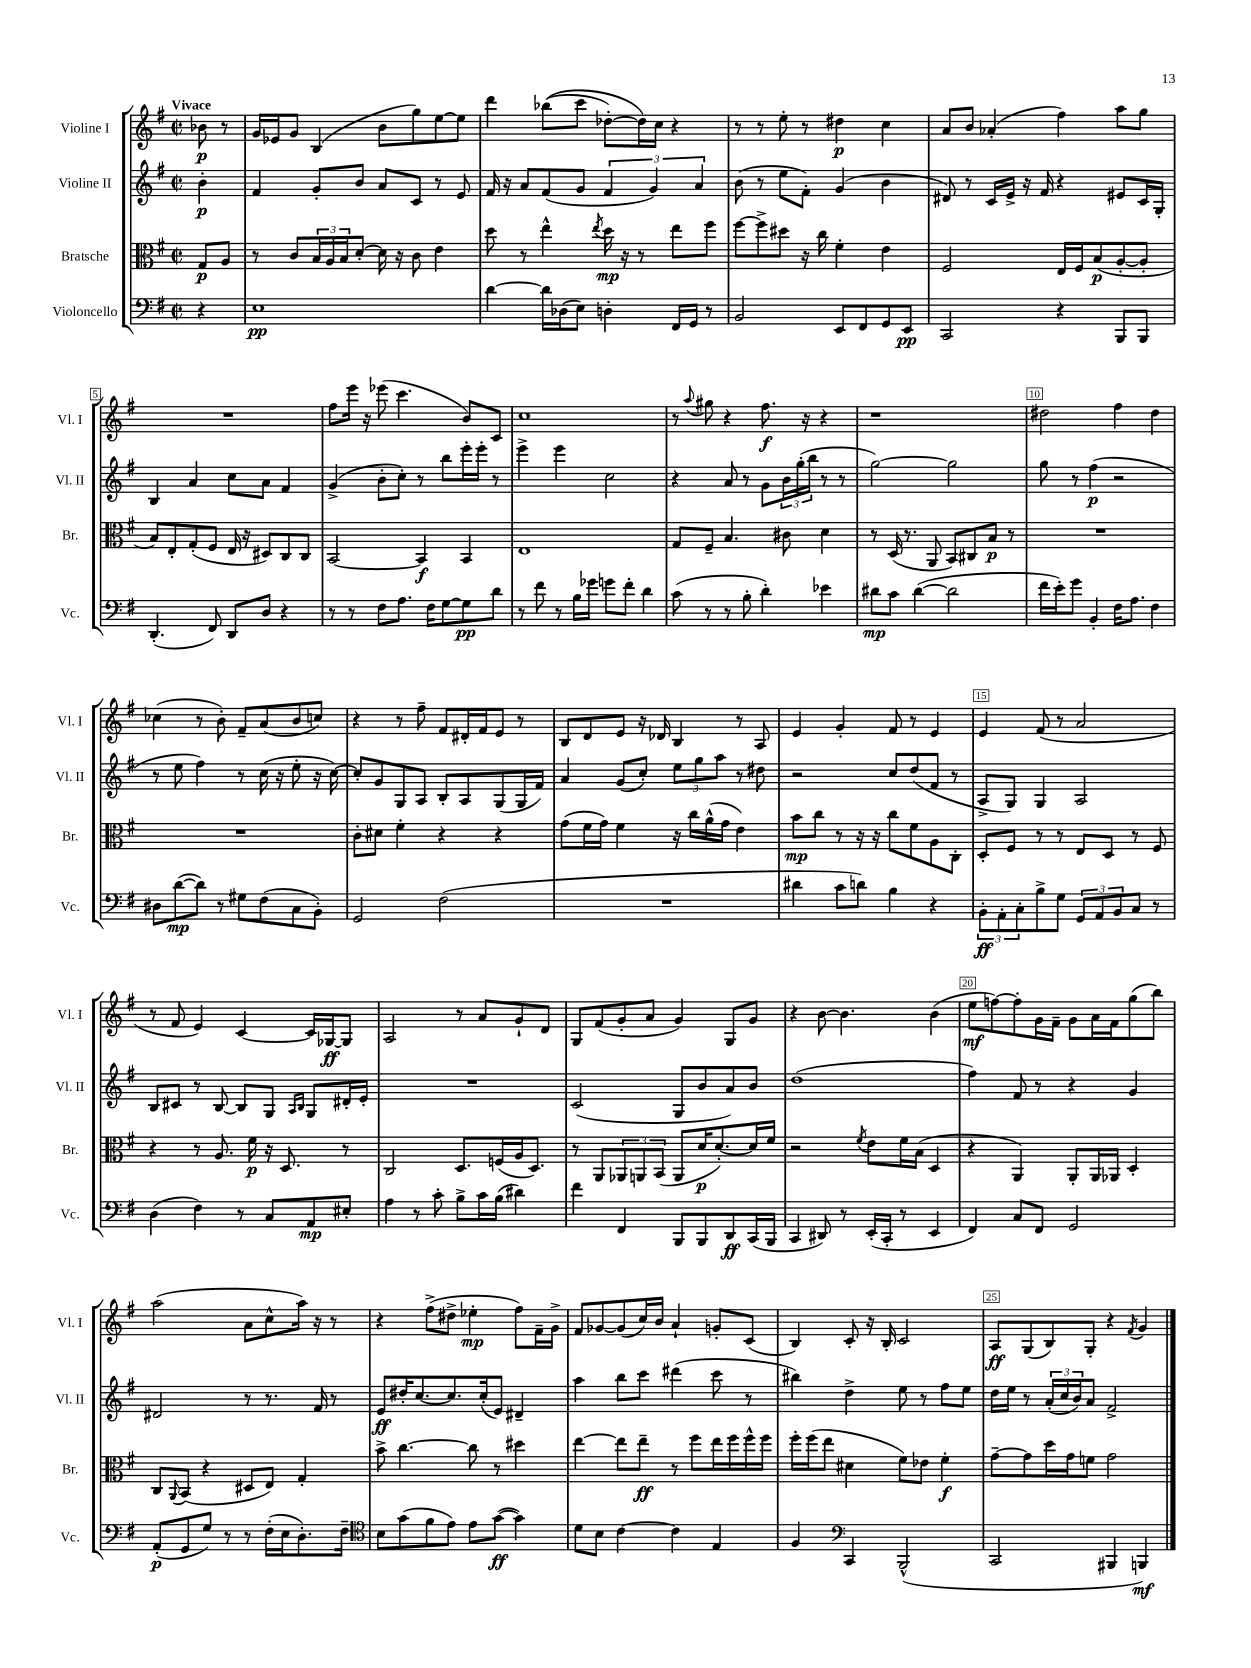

**kern	**kern	**kern	**kern
*staff4	*staff3	*staff2	*staff1
*clefF4	*clefC3	*clefG2	*clefG2
*k[f#]	*k[f#]	*k[f#]	*k[f#]
*M2/2	*M2/2	*M2/2	*M2/2
*met(c|)	*met(c|)	*met(c|)	*met(c|)
4r	8G	4b'	8b-
.	8A	.	8r
=	=	=	=
1E	8r	4f#	16g
.	.	.	16e-
.	8c	.	8g
.	24B	8g'	(4B
.	24A	.	.
.	24B	.	.
.	[8d'	8b	.
.	16d]	8a	8b
.	16r	.	.
.	8c	8c	8gg)
.	4e	8r	[8ee
.	.	8e	8ee]
=	=	=	=
[4d	8dd	16f#	4ddd
.	.	16r	.
.	8r	8a	.
16d]	4ee^^	(8f#	&((8bb-
(16D-	.	.	.
8E)	.	8g	8ccc
.	8qee	.	.
4D'	16dd	6f#	[8dd-')
.	16r	.	.
.	8r	.	16dd-]&)
.	.	6g)	.
.	.	.	16cc
16FF#	8ee	.	4r
16GG	.	.	.
.	.	6a	.
8r	8ff#	.	.
=	=	=	=
2BB	[8ff#	(8b	8r
.	8ff#^]	8r	8r
.	8dd#	8ee	8ee'
.	16r	8f#')	8r
.	16cc	.	.
8EE	4f#'	(4g	4dd#
8FF#	.	.	.
8GG	4e	4b	4cc
8EE	.	.	.
=	=	=	=
2CC	2F#	8d#)	8a
.	.	8r	8b
.	.	16c	(4a-'
.	.	16e^	.
.	.	16r	.
.	.	16f#	.
4r	16E	4r	4ff#)
.	16F#	.	.
.	(8B	.	.
8BBB	[8A'	8e#	8aa
8BBB	8A']	16c	8gg
.	.	16G'	.
=	=	=	=
(4.DD'	8B)	4B	1r
.	8E'	.	.
.	(8G'	4a	.
8FF#)	8F#	.	.
8DD	16E	8cc	.
.	16r	.	.
8D	8D#)	8a	.
4r	8C	4f#	.
.	8C	.	.
=	=	=	=
8r	[2BB	(4g^	8ff#
8r	.	.	16eee
.	.	.	16r
8F#	.	8b'	(8eee-
8.A	.	8cc')	4.ccc
.	4BB]	8r	.
16F#	.	.	.
[8G	.	8bb	.
8G]	4BB	16eee'	8b)
.	.	16eee'	.
8d	.	8r	8c
=	=	=	=
8r	1E	4eee^	1cc
8f#	.	.	.
8r	.	4eee	.
16B	.	.	.
16g-	.	.	.
8g	.	2cc	.
8f#'	.	.	.
4d	.	.	.
=	=	=	=
(8c	8G	4r	8r
.	.	.	8qqaa
8r	8F#~	.	8gg#
8r	4.B	8a	4r
8B'	.	8r	.
4d')	.	8g	8.ff#
.	8c#	24b	.
.	.	(24gg'	.
.	.	.	16r
.	.	24bb	.
4e-	4d	8r	4r
.	.	8r	.
=	=	=	=
8d#	8r	[2gg)	1r
8c	(16D	.	.
.	8.r	.	.
([4d#	.	.	.
.	8AA	.	.
2d#]	8BB)	2gg]	.
.	8C#	.	.
.	8B	.	.
.	8r	.	.
=	=	=	=
16f#	1r	8gg	2dd#
16e')	.	.	.
8g	.	8r	.
4BB'	.	(4ff#	.
16F#	.	2r	4ff#
8.A	.	.	.
4F#	.	.	4dd#
=	=	=	=
8D#	1r	8r	(4cc-
([8d	.	8ee	.
8d])	.	4ff#)	8r
8r	.	.	8b')
8G#	.	8r	8f#~
(8F#	.	(16cc	(8a
.	.	16r	.
8C	.	8ee'	8b
8BB')	.	16r	8cc)
.	.	[16cc)	.
=	=	=	=
2GG	8c'	8cc']	4r
.	8d#	8g	.
.	4f#'	8G	8r
.	.	8A	8ff#~
(2F#	4r	8B'	8f#
.	.	8A	16d#'
.	.	.	16f#
.	4r	(8G	8e
.	.	16G	8r
.	.	16f#)	.
=	=	=	=
1r	(8g	4a	8B
.	16f#	.	8d
.	16g)	.	.
.	4f#	(8g	8e
.	.	8cc')	16r
.	.	.	16d-
.	16r	12ee	4B
.	16cc	.	.
.	.	12gg	.
.	(16a^^	.	.
.	.	12aa	.
.	16g	.	.
.	4e)	8r	8r
.	.	8dd#	8A
=	=	=	=
4d#	8b	2r	4e
.	8cc	.	.
8c	8r	.	4g'
8d)	16r	.	.
.	16r	.	.
4B	8cc	8cc	8f#
.	8f#	(8dd	8r
4r	8A	8f#	4e
.	8C'	8r	.
=	=	=	=
12BB'	8D'	8A^	4e
12AA'	.	.	.
.	8F#	8G)	.
12C'	.	.	.
8B^	8r	4G	(8f#
8G	8r	.	8r
12GG	8E	2A	2a
12AA	.	.	.
.	8D	.	.
12BB	.	.	.
8C	8r	.	.
8r	8F#	.	.
=	=	=	=
(4D	4r	8B	8r
.	.	8c#	8f#
4F#)	8r	8r	4e)
.	8.A	[8B	.
8r	.	8B]	[4c
.	16f#	.	.
8C	16r	8G	.
.	8.D	.	.
.	.	16qqA	.
.	.	16qqB	.
8AA	.	8G	16c]
.	.	.	[16G-
8E#'	8r	16d#'	8G-]
.	.	16e'	.
=	=	=	=
4A	2C	1r	2A
8r	.	.	.
8c'	.	.	.
8B^	8.D	.	8r
16c	.	.	8a
(16B	(16F	.	.
4d#)	16A	.	8g`
.	8.D)	.	.
.	.	.	8d
=	=	=	=
4f#	8r	(2c	8G
.	8AA	.	(8f#
4FF#	12AA-	.	8g'
.	12AA	.	.
.	.	.	8a
.	(12BB	.	.
8BBB	8AA	8G	4g)
8BBB	16d	8b	.
.	[8.d')	.	.
8DD	.	8a)	8G
(16CC	16d]	8b	8g
16BBB	16f#	.	.
=	=	=	=
4CC	2r	(1dd	4r
8DD#)	.	.	[8b
8r	.	.	4.b]
.	8qf#	.	.
(16EE'	8e	.	.
16CC'	.	.	.
8r	16f#	.	.
.	(16B	.	.
4EE	4D	.	(4b
=	=	=	=
4FF#)	4r	4ff#)	8ee
.	.	.	[8ff)
8C	4AA)	8f#	8ff']
8FF#	.	8r	16g
.	.	.	16f#~
2GG	8AA'	4r	8g
.	16AA	.	16a
.	16AA-	.	16f#
.	4D'	4g	(8gg
.	.	.	8bb)
=	=	=	=
(8AA'	8C	2d#	(2aa
.	8qqAA	.	.
8GG	(8BB	.	.
8G)	4r	.	.
8r	.	.	.
8r	8D#	8r	8a
(16F#'	8E)	8.r	8cc^^
16E	.	.	.
8.D')	4G'	.	16aa)
.	.	16f#	16r
.	.	8r	8r
16F#~	.	.	.
=	=	=	=
*clefC4	*	*	*
8B	8b^	8e	4r
(8g	[4.cc	16dd#'	.
.	.	[8.cc	.
8f#	.	.	(8ff#^
8e)	.	8.cc]	8dd#^
8e	8cc]	.	4ee-'
.	.	(16cc'	.
([8g	8r	8e)	.
4g])	4dd#	4d#~	8ff#)
.	.	.	16f#~
.	.	.	16g^
=	=	=	=
8d	[4ee	4aa	8f#
8B	.	.	[8g-
[4c	8ee]	8bb	(8g-]
.	8ee~	8ccc	16cc)
.	.	.	16b
4c]	8r	(4ddd#	4a`
.	8ff#	.	.
4E	16ee	8ccc	8g'
.	16ff#	.	.
.	16ff#^^	8r	(8c
.	16ff#	.	.
=	=	=	=
4F#	16ff#'	4bb#)	4B)
.	(16ff#	.	.
.	8ee	.	.
*clefF4	*	*	*
4CC	4d#	4dd^	8c'
.	.	.	16r
.	.	.	16B'
(2BBB^^	8f#)	8ee	2c
.	8e-	8r	.
.	4f#'	8ff#	.
.	.	8ee	.
=	=	=	=
2CC	[8g~	16dd	8A
.	.	16ee	.
.	8g]	8r	(8G
.	16dd	(24a'	8B)
.	.	24cc	.
.	16g	.	.
.	.	24b)	.
.	8f	8a	8G'
4BBB#	2g	2f#^	4r
.	.	.	8qf#
4BBB)	.	.	4g
==	==	==	==
*-	*-	*-	*-
